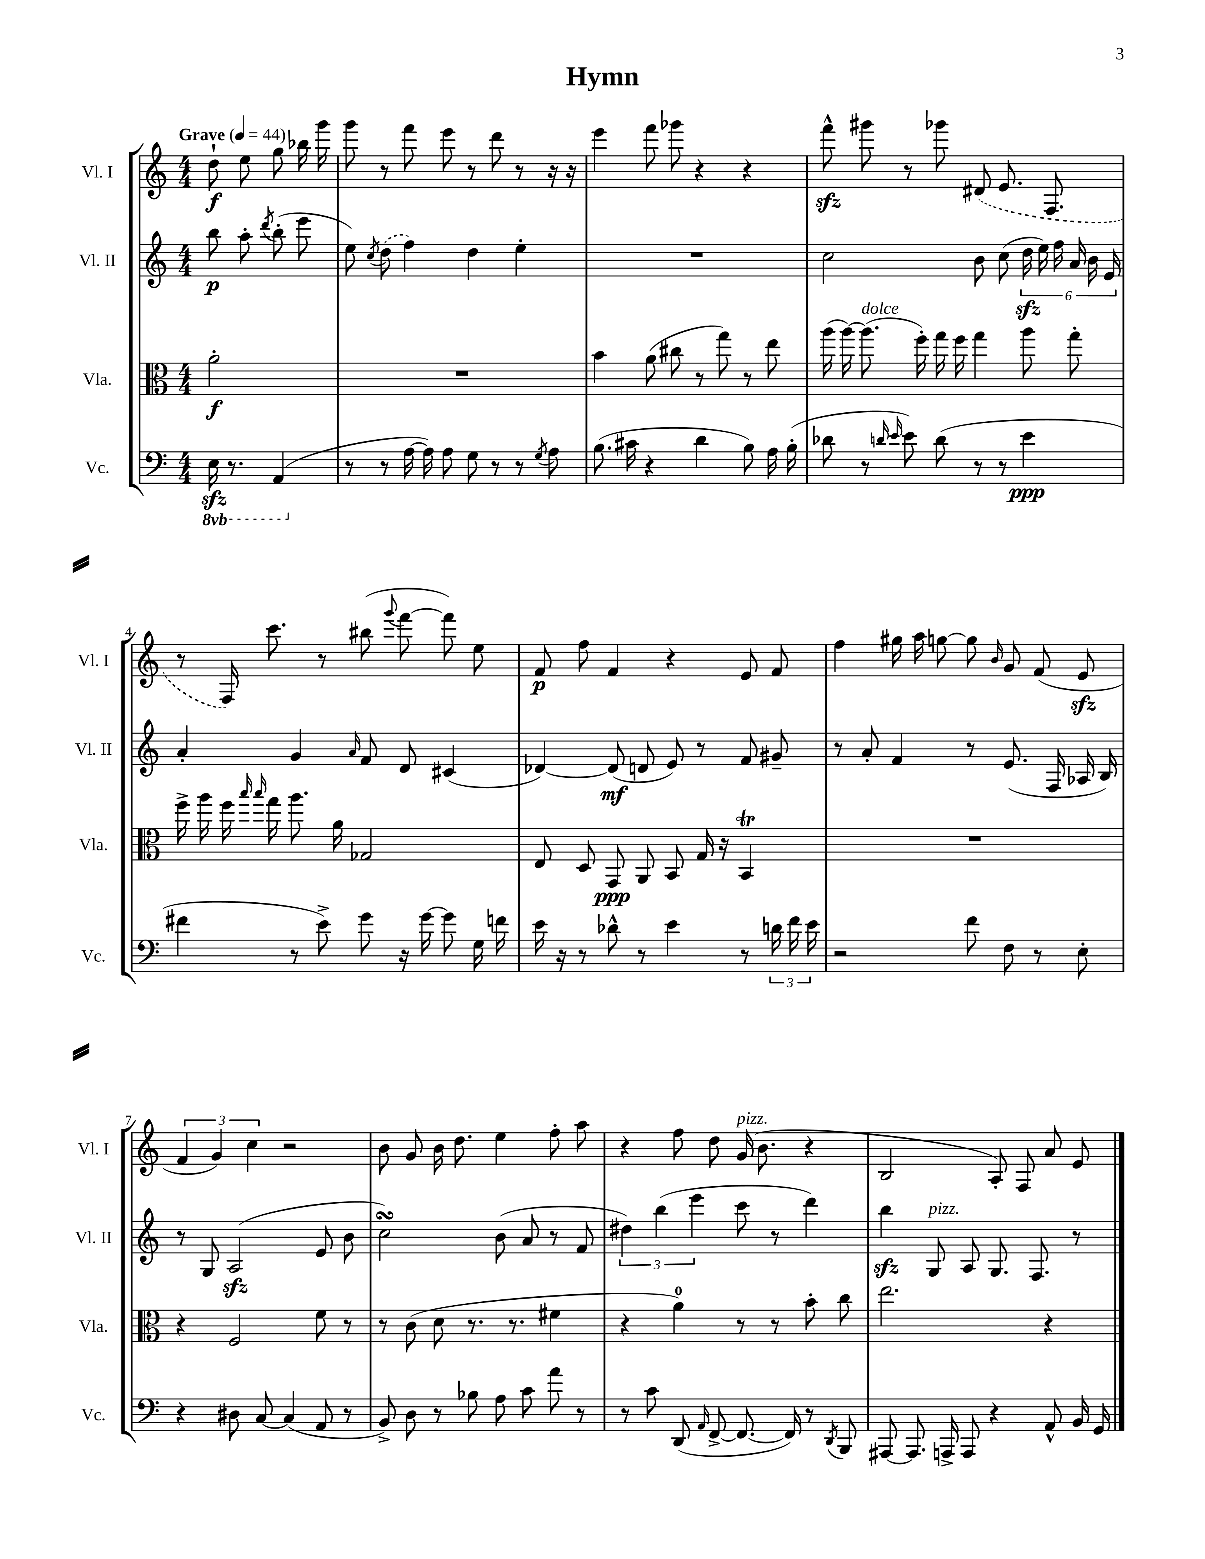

**kern	**kern	**kern	**kern
*staff4	*staff3	*staff2	*staff1
*clefF4	*clefC3	*clefG2	*clefG2
*k[]	*k[]	*k[]	*k[]
*M4/4	*M4/4	*M4/4	*M4/4
*MM44	*MM44	*MM44	*MM44
16EE	2a'	8bb	8dd`
8.r	.	.	.
.	.	8aa'	8ee
.	.	8qddd	.
(4AAA	.	(8bb'	8gg
.	.	8eee	16bb-
.	.	.	16ggg
=	=	=	=
8r	1r	8ee)	8ggg
.	.	8qcc	.
8r	.	(8dd	8r
[16A	.	4ff)	8fff
16A])	.	.	.
8A	.	.	8eee
8G	.	4dd	8r
8r	.	.	8ddd
8r	.	4ee'	8r
8qG	.	.	.
8A	.	.	16r
.	.	.	16r
=	=	=	=
(8.B	4b	1r	4eee
16c#	.	.	.
4r	(8a	.	8fff
.	8cc#	.	8ggg-
4d	8r	.	4r
.	8gg)	.	.
8B)	8r	.	4r
16A	8ee	.	.
(16B'	.	.	.
=	=	=	=
8d-	(16aa	2cc	8fff^^
.	[16aa)	.	.
8r	(8.aa]	.	8ggg#
16qqd	.	.	.
16qqe	.	.	.
8e)	.	.	8r
.	16ff')	.	.
(8d	16gg	.	8ggg-
.	16ff	.	.
8r	4gg	8b	(8d#
8r	.	(8cc	8.e
4e	8aa	24dd	.
.	.	24ee)	.
.	.	.	8.F
.	.	24ff	.
.	8gg'	24a	.
.	.	24b	.
.	.	24e	.
=	=	=	=
4f#	16ff^	4a'	8r
.	16aa	.	.
.	16ff	.	16F)
.	16qqbb	.	.
.	16qqbb	.	.
.	16gg	.	8.ccc
8r	8.aa	4g	.
8e^)	.	.	8r
.	16a	.	.
.	.	16qqa	.
8g	2G-	8f	(8bb#
.	.	.	8qqggg
16r	.	8d	[8fff
[16g	.	.	.
8g]	.	(4c#	8fff])
16G	.	.	8ee
16f	.	.	.
=	=	=	=
16e	8E	[4d-)	8f
16r	.	.	.
8r	8D	.	8ff
8d-^^	8GG	(8d-]	4f
8r	8AA	8d	.
4e	8BB	8e)	4r
.	16G	8r	.
.	16r	.	.
8r	4BB	8f	8e
24d	.	8g#~	8f
24f	.	.	.
24e	.	.	.
=	=	=	=
2r	1r	8r	4ff
.	.	8a'	.
.	.	4f	16gg#
.	.	.	16aa
.	.	.	[8gg
8f	.	8r	8gg]
.	.	.	16qqb
8F	.	(8.e	8g
8r	.	.	(8f
.	.	16F	.
8E'	.	16A-	8e
.	.	16B)	.
=	=	=	=
4r	4r	8r	6f
.	.	8G	.
.	.	.	6g)
8D#	2F	(2A	.
.	.	.	6cc
[8C	.	.	.
(4C]	.	.	2r
8AA	8f	8e	.
8r	8r	8b	.
=	=	=	=
8BB^)	8r	2cc)	8b
8D	(8c	.	8g
8r	8d	.	16b
.	.	.	8.dd
8B-	8.r	.	.
8A	.	(8b	4ee
.	8.r	.	.
8c	.	8a	.
8a	4f#	8r	8ff'
8r	.	8f	8aa
=	=	=	=
8r	4r	6dd#)	4r
8c	.	.	.
.	.	(6bb	.
(8DD	4a)	.	8ff
.	.	6eee	.
16qqAA	.	.	.
[8FF^	.	.	8dd
8.FF_	8r	8ccc	(16g
.	.	.	8.b
.	8r	8r	.
16FF])	.	.	.
8r	8b'	4ddd)	4r
8qDD	.	.	.
8BBB	8cc	.	.
=	=	=	=
[8AAA#	2.ee	4bb	2B
8.AAA#]	.	.	.
.	.	8G	.
16AAA^	.	.	.
8AAA	.	8A	.
4r	.	8.G	8A')
.	.	.	8F
.	.	8.F	.
8AA^^	4r	.	8a
16BB	.	8r	8e
16GG	.	.	.
==	==	==	==
*-	*-	*-	*-
